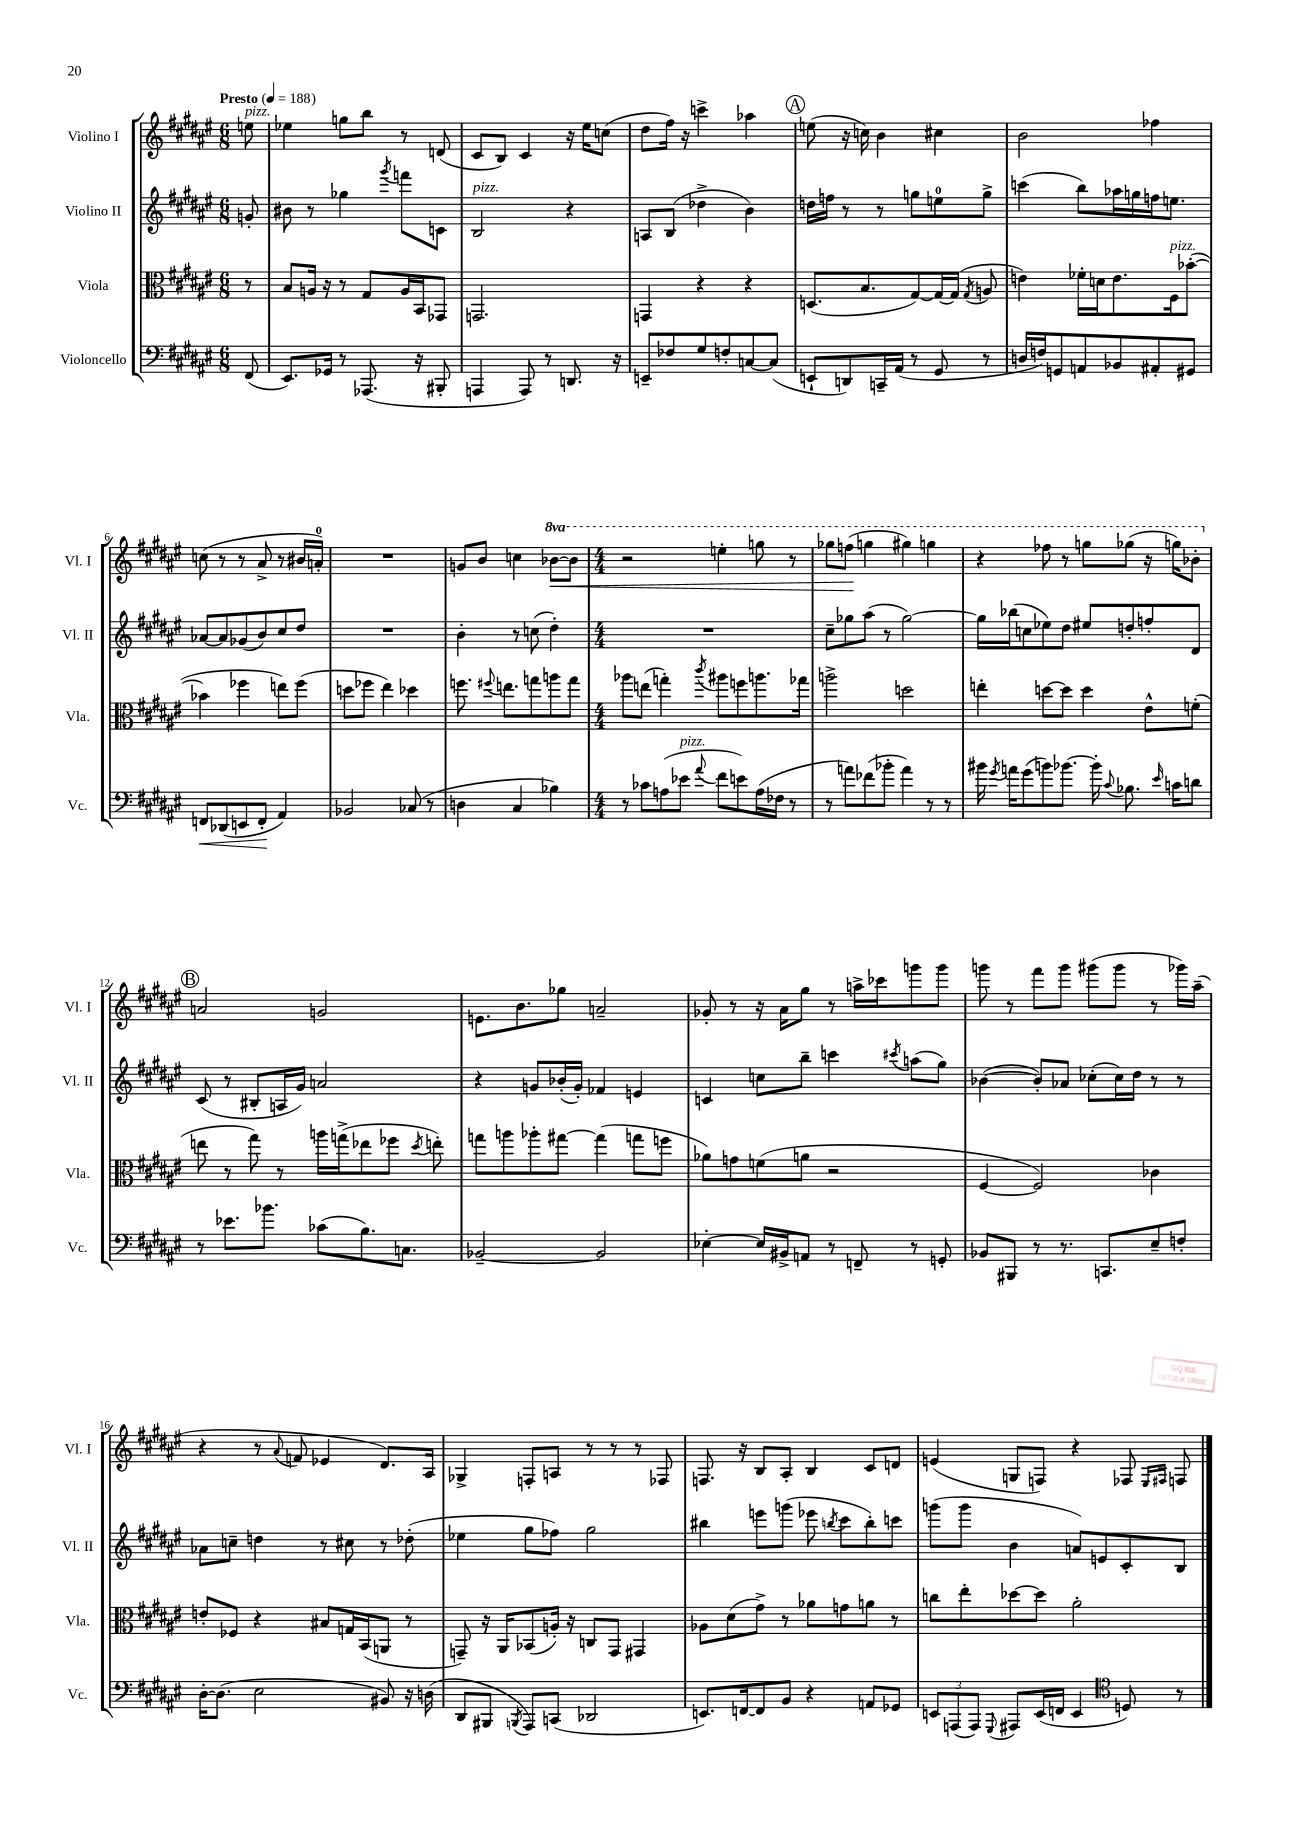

**kern	**kern	**kern	**kern
*staff4	*staff3	*staff2	*staff1
*clefF4	*clefC3	*clefG2	*clefG2
*k[f#c#g#d#a#e#]	*k[f#c#g#d#a#e#]	*k[f#c#g#d#a#e#]	*k[f#c#g#d#a#e#]
*M6/8	*M6/8	*M6/8	*M6/8
*MM188	*MM188	*MM188	*MM188
(8FF#	8r	8g'	8ee
=	=	=	=
8.EE#)	8B	8b#	4ee-
.	16A	8r	.
16GG-	16r	.	.
8r	8r	4gg-	8gg
(8.AAA-	8G#	.	8bb
.	.	8qggg#	.
.	16A	8fff	8r
16r	16BB	.	.
8BBB#'	8GG-	8c	(8d
=	=	=	=
4AAA	2.GG	2B	8c#
.	.	.	8B)
8AAA)	.	.	4c#
8r	.	.	.
8.DD	.	4r	16r
.	.	.	16ee#
.	.	.	(8cc
16r	.	.	.
=	=	=	=
8EE~	4GG	8A	8dd#
8F-	.	(8B	16ff#)
.	.	.	16r
8G#	4r	4dd-^	4ccc^
8F'	.	.	.
[8C	4r	4b)	4aa-
(8C]	.	.	.
=	=	=	=
8EE`	(8.D	16dd	(8ee
.	.	16ff	.
8DD)	.	8r	16r
.	8.B	.	16cc)
16CC~	.	8r	4b
(16AA#	.	.	.
8r	[8G#)	8gg	.
8GG#	16G#_	8ee	4cc#
.	(16G#]	.	.
.	8qG#	.	.
8r	8A	8gg^	.
=	=	=	=
16D	4e)	(4ccc	2b
16F)	.	.	.
8GG	.	.	.
8AA	16f-'	8bb)	.
.	16d	.	.
8BB-	8.e	16aa-	.
.	.	16gg	.
8AA#'	.	16ff	4ff-
.	16F#	8.ee	.
8GG#	([8b-'	.	.
=	=	=	=
8FF	4b-]	[8a-	(8cc
(8DD-	.	8a-]	8r
8EE	4ff-	(8g-	8r
8FF'	.	8b)	8a#^
4AA#)	8ee)	8cc#	8r
.	(8ff-	8dd#	16b#
.	.	.	16a')
=	=	=	=
2BB-	8dd	2.r	2.r
.	8ff-	.	.
.	4ee#)	.	.
(8C-	4dd-	.	.
8r	.	.	.
=	=	=	=
4D	8.ff	4b'	8g
.	.	.	8b
.	8qqff#	.	.
.	8.ee	.	.
4C#	.	8r	4cc
.	8gg	(8cc	.
4B-)	8aa	4dd#')	[8bb-
.	8gg	.	8bb-]
=	=	=	=
*M4/4	*M4/4	*M4/4	*M4/4
8r	8aa-	1r	2r
8c-	(8ee	.	.
(8A	4gg')	.	.
8e-	.	.	.
8qqa#	8qccc#	.	.
8f#	8aa#	.	4eee'
8e)	8ff	.	.
(16A	8.aa	.	8ggg
16F-	.	.	.
8r	.	.	8r
.	16gg-	.	.
=	=	=	=
8r	2aa^	8cc#~	8ggg-
8a)	.	8gg-	(8fff
(8f-	.	(8aa#	4ggg
8b-'	.	8r	.
4a)	2dd	[2gg-)	4ggg#)
8r	.	.	4ggg
8r	.	.	.
=	=	=	=
16b#	4ee'	16gg-]	4r
8qg#	.	.	.
16a	.	(16bb-	.
(8g#	.	8cc	.
8b)	[8dd	8ee-)	8fff-
[8.b-	8dd]	8dd#	8r
.	4dd	8ee#	8ggg
16b-']	.	.	.
8qqc#	.	.	.
8.B-	.	8dd'	(8ggg-
.	8e#^^	8ff'	16r
16qqe#	.	.	.
16c	.	.	16ggg)
8d	(8f'	8d#	8bb-'
=	=	=	=
8r	8ee	(8c#	2a
8.e-	8r	8r	.
.	8gg#)	8B#'	.
8.b-	.	.	.
.	8r	16A	.
.	.	16g#)	.
(8c-	16aa	2a	2g
.	(16gg^	.	.
8.B)	8ee-	.	.
.	8ff-	.	.
8.C	.	.	.
.	8qdd#	.	.
.	8ee')	.	.
=	=	=	=
[2BB-~	8gg	4r	8.e
.	8aa	.	.
.	.	.	8.b
.	8aa-'	8g	.
.	[8gg#	(16b-'	8gg-
.	.	16g')	.
2BB-]	(4gg#]	4f-	2a~
.	8gg	4e	.
.	8ff	.	.
=	=	=	=
[4E-'	8a-)	4c	8g-'
.	8g	.	8r
16E-]	(8f	8cc	16r
16BB#^	.	.	16a#
8AA	8a	8bb~	8gg#
8r	2r	4ccc	8r
8FF~	.	.	16aa^
.	.	.	16ccc-
.	.	8qccc#	.
8r	.	(8aa	8ggg
8GG'	.	8gg#)	8ggg
=	=	=	=
8BB-	[4F#	([4b-	8ggg
8BBB#	.	.	8r
8r	2F#])	8b-'])	8fff#
8.r	.	8a-	8ggg
.	.	(8cc-'	(8ggg#
8.CC	.	.	.
.	.	16cc-)	8ggg#
.	.	16dd#	.
8E#~	4c-	8r	8r
8F'	.	8r	16ggg-)
.	.	.	(16aa#~
=	=	=	=
[16D#'	8e'	8a-	4r
(8.D#]	.	.	.
.	8F-	8cc~	.
2E#	4r	4dd	8r
.	.	.	8qqa#
.	.	.	8f
.	8B#	8r	4e-
.	16G	8cc#	.
.	(16BB	.	.
8BB#)	8AA	8r	8.d#)
16r	8r	(8dd-'	.
(16D	.	.	16A#
=	=	=	=
8DD#	8GG~)	4ee-	4G-^
8BBB#	16r	.	.
.	16AA#	.	.
8qBBB	.	.	.
8AAA#)	(8BB-	8gg#	8F'
(8CC	16A')	8ff-)	8A
.	16r	.	.
2DD-	8C	2gg#	8r
.	8GG	.	8r
.	4GG#	.	8r
.	.	.	8F-
=	=	=	=
8.EE)	8A-	4bb#	8.F
.	(8d#	.	.
[16FF	.	.	16r
8FF]	8g#^)	8eee	8B
8BB	8r	(8ggg	8A#'
4r	8a-	8eee-	4B
.	.	8qbb	.
.	8g	8ccc#	.
8AA	8a	8bb')	8c#
8GG-	8r	8ccc	8d
=	=	=	=
12EE	8cc	(8ggg	(4e
(12AAA	.	.	.
.	8ee#'	8ggg	.
12AAA)	.	.	.
8qqGGG#	.	.	.
8AAA#	[8dd-	4b	8G
(16EE	8dd-]	.	8F)
16FF	.	.	.
4EE	2a#'	8a)	4r
.	.	8e	.
*clefC4	*	*	*
8D)	.	8c#'	8F-
.	.	.	16qqE#
.	.	.	16qqF#
8r	.	8B	8F
==	==	==	==
*-	*-	*-	*-
